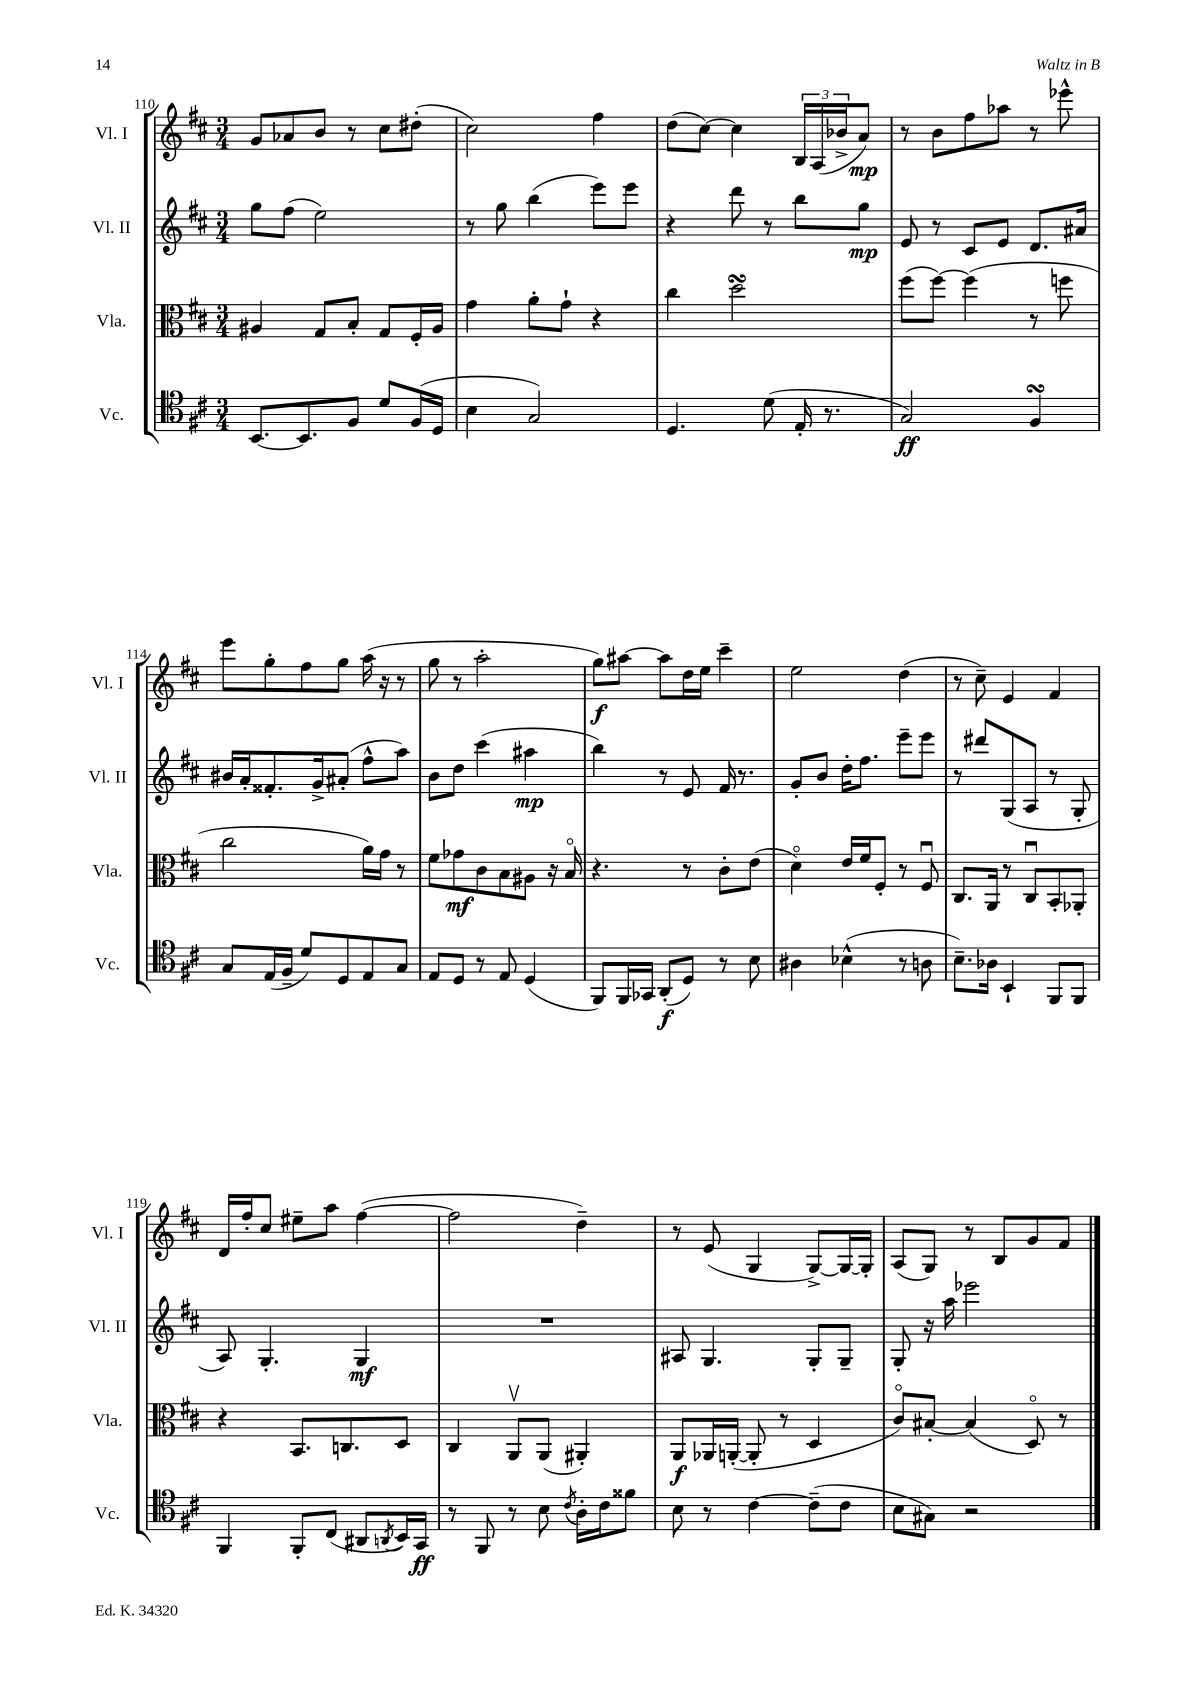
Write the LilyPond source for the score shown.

<<
\new StaffGroup <<
\new Staff = "s0" \with { instrumentName = "Vl. I" shortInstrumentName = "Vl. I" } {
    \clef treble \key d \major \numericTimeSignature \time 3/4
    g'8 aes'8 b'8 r8 cis''8 dis''8-.( |
    cis''2) fis''4 |
    d''8( cis''8~) cis''4 \tuplet 3/2 { b16 a16( bes'16-> } a'8\mp) |
    r8 b'8 fis''8 aes''8 r8 ees'''8-^ |
    e'''8 g''8-. fis''8 g''8 a''16( r16 r8 |
    g''8 r8 a''2-. |
    g''8\f) ais''8~ ais''8 d''16 e''16 cis'''4-- |
    e''2 d''4( |
    r8 cis''8--) e'4 fis'4 |
    d'16 fis''16-. cis''8 eis''8-- a''8 fis''4~( |
    fis''2 d''4--) |
    r8 e'8( g4 g8~->) g16~ g16-. |
    a8( g8) r8 b8 g'8 fis'8 \bar "|." |
}
\new Staff = "s1" \with { instrumentName = "Vl. II" shortInstrumentName = "Vl. II" } {
    \clef treble \key d \major \numericTimeSignature \time 3/4
    g''8 fis''8( e''2) |
    r8 g''8 b''4( e'''8) e'''8 |
    r4 d'''8 r8 b''8 g''8\mp |
    e'8 r8 cis'8 e'8 d'8. ais'16 |
    bis'16 a'16-. fisis'8.-. g'16-> ais'8-.( fis''8-^ a''8) |
    b'8 d''8 cis'''4( ais''4\mp |
    b''4) r8 e'8 fis'16 r8. |
    g'8-. b'8 d''16-. fis''8. e'''8-- e'''8 |
    r8 dis'''8 g8( a8 r8 g8-. |
    a8) g4.-. g4\mf |
    R2. |
    ais8 g4. g8-. g8-- |
    g8-. r16 a''16 ees'''2 \bar "|." |
}
\new Staff = "s2" \with { instrumentName = "Vla." shortInstrumentName = "Vla." } {
    \clef alto \key d \major \numericTimeSignature \time 3/4
    ais4 g8 b8-. g8 fis16-. ais16 |
    g'4 a'8-. g'8-! r4 |
    cis''4 d''2\turn |
    fis''8( fis''8~) fis''4( r8 f''8 |
    cis''2 a'16) g'16 r8 |
    fis'8 ges'8\mf cis'8 b8 ais8 r16 b16\flageolet |
    r4. r8 cis'8-. e'8( |
    d'4\flageolet) e'16 fis'16 fis8-. r8 fis8\downbow |
    cis8. a,16 r8 cis8\downbow b,8-. aes,8-. |
    r4 b,8. c8. d8 |
    cis4 a,8\upbow a,8( ais,4-.) |
    a,8\f aes,16 a,16~-.( a,8-. r8 d4 |
    cis'8\flageolet) bis8~-. bis4( d8\flageolet) r8 \bar "|." |
}
\new Staff = "s3" \with { instrumentName = "Vc." shortInstrumentName = "Vc." } {
    \clef tenor \key d \major \numericTimeSignature \time 3/4
    b,8.~ b,8. fis8 d'8 fis16( d16 |
    b4 g2) |
    d4. d'8( e16-. r8. |
    g2\ff) fis4\turn |
    g8 e16( fis16-- d'8) d8 e8 g8 |
    e8 d8 r8 e8 d4( |
    fis,8) fis,16 ges,16 a,8-.\f( d8) r8 b8 |
    ais4 bes4-^( r8 a8 |
    b8.--) aes16 b,4-! fis,8 fis,8 |
    fis,4 fis,8-. cis8( ais,8 \acciaccatura { a,8 } b,16) g,16\ff |
    r8 fis,8 r8 b8 \acciaccatura { cis'8 } a16-. cis'16 fisis'8 |
    b8 r8 cis'4~ cis'8--( cis'8 |
    b8 gis8) r2 \bar "|." |
}
>>
>>
\layout { \context { \Score currentBarNumber = #110 } }
